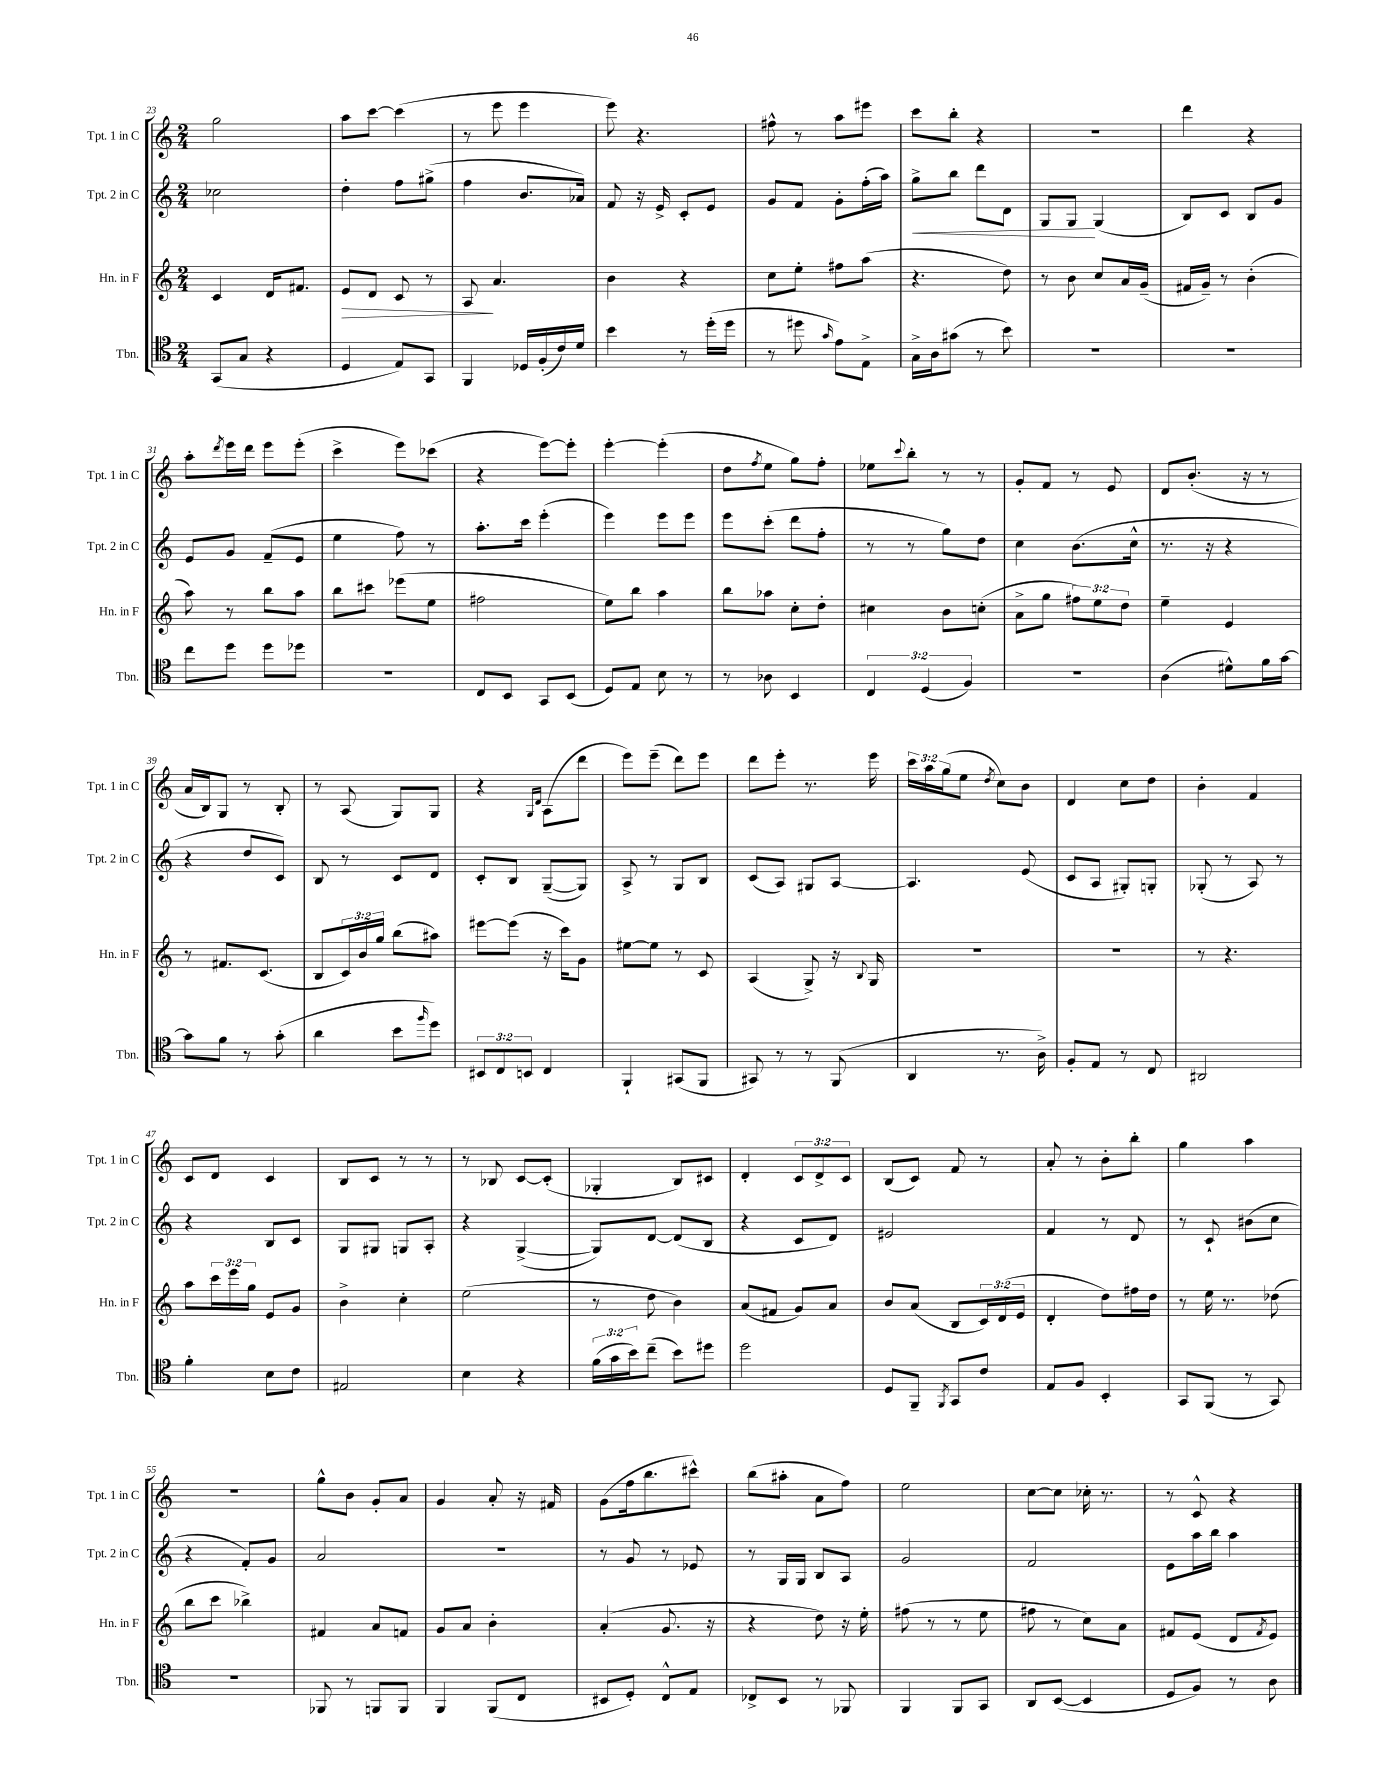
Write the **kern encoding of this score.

**kern	**kern	**kern	**kern
*staff4	*staff3	*staff2	*staff1
*clefC4	*clefG2	*clefG2	*clefG2
*k[]	*k[]	*k[]	*k[]
*M2/4	*M2/4	*M2/4	*M2/4
(8GG	4c	2cc-	2gg
8G	.	.	.
4r	16d	.	.
.	8.f#	.	.
=	=	=	=
4D	8e	4dd'	8aa
.	8d	.	[8ccc
8E)	8c	8ff	(4ccc]
8GG	8r	(8gg#^	.
=	=	=	=
4FF	8A	4ff	8r
.	4.a	.	8eee
16D-	.	8.b	4eee
(16F'	.	.	.
16c)	.	.	.
16d	.	16a-)	.
=	=	=	=
4b	4b	8f	8eee)
.	.	16r	4.r
.	.	16e^	.
8r	4r	8c'	.
(16dd'	.	8e	.
16dd	.	.	.
=	=	=	=
8r	8cc	8g	8ff#^^
8dd#	8ee'	8f	8r
16qqg	.	.	.
8e)	8ff#	8g'	8aa
8E^	(8aa	(16ff'	8eee#
.	.	16aa)	.
=	=	=	=
16G^	4.r	8gg^	8ccc
16A	.	.	.
(8g#	.	8bb	8bb'
8r	.	8ddd	4r
8b)	8dd)	8d	.
=	=	=	=
2r	8r	8G	2r
.	8b	8G	.
.	8cc	(4G	.
.	16a	.	.
.	(16g~	.	.
=	=	=	=
2r	16f#	8B)	4ddd
.	16g~)	.	.
.	8r	8c	.
.	(4b'	8B	4r
.	.	8g	.
=	=	=	=
8cc	8aa)	8e	8aa'
.	.	.	8qddd
8dd	8r	8g	16eee
.	.	.	16ddd
8dd	8bb	(8f~	8eee
8dd-	8aa	8e	(8eee'
=	=	=	=
2r	8bb	4ee	4ccc^
.	8ccc#	.	.
.	(8eee-	8ff)	8eee)
.	8ee	8r	(8ccc-
=	=	=	=
8C	2ff#	8.aa'	4r
8BB	.	.	.
.	.	16ccc	.
8GG	.	(4eee'	[8eee)
(8BB	.	.	8eee']
=	=	=	=
8D)	8ee)	4eee)	[4eee'
8E	8bb	.	.
8B	4aa	8eee	(4eee']
8r	.	8eee	.
=	=	=	=
8r	8bb	8eee	8dd
.	.	.	8qff
8A-	8aa-	(8ccc'	8ee
4BB	8cc'	8ddd	8gg)
.	8dd'	8ff'	8ff'
=	=	=	=
6C	4cc#	8r	8ee-
.	.	.	8qqccc
.	.	8r	8bb'
(6D	.	.	.
.	8b	8gg)	8r
6F)	.	.	.
.	(8cc'	8dd	8r
=	=	=	=
2r	8a^	4cc	8g'
.	8gg	.	8f
.	12ff#)	(8.b	8r
.	12ee	.	.
.	.	.	8e
.	12dd	.	.
.	.	16cc^^	.
=	=	=	=
(4A	4ee~	8.r	8d
.	.	.	(8.b'
.	.	16r	.
8d#^^)	4e	4r	.
.	.	.	16r
16f	.	.	8r
[16g	.	.	.
=	=	=	=
8g]	8r	4r	16a
.	.	.	16B)
8f	8.f#	.	8G
8r	.	8dd	8r
.	(8.c	.	.
(8g'	.	8c)	8B'
=	=	=	=
4a	8B	8B	8r
.	24c)	8r	(8A
.	24b	.	.
.	24gg	.	.
8b	(8bb	8c	8G)
16qqff	.	.	.
8dd)	8aa#)	8d	8G
=	=	=	=
12BB#	[8eee#	8c'	4r
12C	.	.	.
.	(8eee#]	8B	.
12BB	.	.	.
.	.	.	16qqG
.	.	.	16qqd
4C	16r	([8G~	(8A
.	16ccc)	.	.
.	8g	8G])	8ddd
=	=	=	=
4FF`	[8ee#	8A^	8eee)
.	8ee#]	8r	(8eee~
(8GG#	8r	8G	8ddd)
8FF	8c	8B	8eee
=	=	=	=
8GG#)	(4A	(8c	8ddd
8r	.	8A)	8eee'
8r	8G^)	8G#	8.r
(8FF	16r	[8A	.
.	8qqB	.	.
.	16G	.	16eee
=	=	=	=
4AA	2r	4.A]	24ccc
.	.	.	24aa
.	.	.	(24gg
.	.	.	8ee
.	.	.	8qdd
8.r	.	.	8cc)
.	.	(8e	8b
16A^)	.	.	.
=	=	=	=
8F'	2r	8c	4d
8E	.	8A	.
8r	.	8G#')	8cc
8C	.	8G'	8dd
=	=	=	=
2AA#	8r	(8G-'	4b'
.	4.r	8r	.
.	.	8A)	4f
.	.	8r	.
=	=	=	=
4f'	8aa	4r	8c
.	24ccc	.	8d
.	24eee	.	.
.	24gg	.	.
8B	8e	8B	4c
8c	8g	8c	.
=	=	=	=
2E#	4b^	8G	8B
.	.	8G#	8c
.	4cc'	8G	8r
.	.	8A'	8r
=	=	=	=
4B	(2ee	4r	8r
.	.	.	8B-
4r	.	([4G^	[8c
.	.	.	(8c']
=	=	=	=
(24f	8r	8G])	4G-'
24g	.	.	.
24b)	.	.	.
(8cc~	8dd	[8d	.
8b)	4b)	(8d]	8B)
8dd#	.	8B	8c#
=	=	=	=
2dd	(8a	4r	4d'
.	8f#	.	.
.	8g)	8c	12c
.	.	.	12d^
.	8a	8d)	.
.	.	.	12c
=	=	=	=
8D	8b	2e#	(8B
8FF~	(8a	.	8c)
8qFF	.	.	.
8GG	8B	.	8f
8c	24c)	.	8r
.	(24d	.	.
.	24e	.	.
=	=	=	=
8E	4d'	4f	8a'
8F	.	.	8r
4BB'	8dd)	8r	8b'
.	16ff#	8d	8bb'
.	16dd	.	.
=	=	=	=
8GG	8r	8r	4gg
(8FF	16ee	8c`	.
.	8.r	.	.
8r	.	(8b#	4aa
8GG)	(8dd-	8cc	.
=	=	=	=
2r	8bb	4r	2r
.	8ccc	.	.
.	4bb-^)	8f')	.
.	.	8g	.
=	=	=	=
8FF-	4f#	2a	8gg^^
8r	.	.	8b
8FF	8a	.	8g'
8FF	8f	.	8a
=	=	=	=
4FF	8g	2r	4g
.	8a	.	.
(8FF	4b'	.	8a'
8C	.	.	16r
.	.	.	16f#
=	=	=	=
8BB#	(4a'	8r	(8g
8D')	.	8g	16ff
.	.	.	8.bb
8C^^	8.g	8r	.
8E	.	8e-	8ccc#^^)
.	16r	.	.
=	=	=	=
8C-^	4r	8r	(8bb
8BB	.	16G	8aa#'
.	.	16G	.
8r	8dd)	8B	8a
8FF-	16r	8A	8ff)
.	16ee'	.	.
=	=	=	=
4FF	(8ff#	2g	2ee
.	8r	.	.
8FF	8r	.	.
8GG	8ee	.	.
=	=	=	=
8AA	8ff#	2f	[8cc
([8BB	8r	.	8cc]
4BB]	8cc)	.	16cc-'
.	.	.	8.r
.	8a	.	.
=	=	=	=
8D	8f#	8e	8r
8F)	(8e	16aa	8c^^
.	.	16bb	.
8r	8d	4aa	4r
.	8qf#	.	.
8A	8e)	.	.
==	==	==	==
*-	*-	*-	*-
